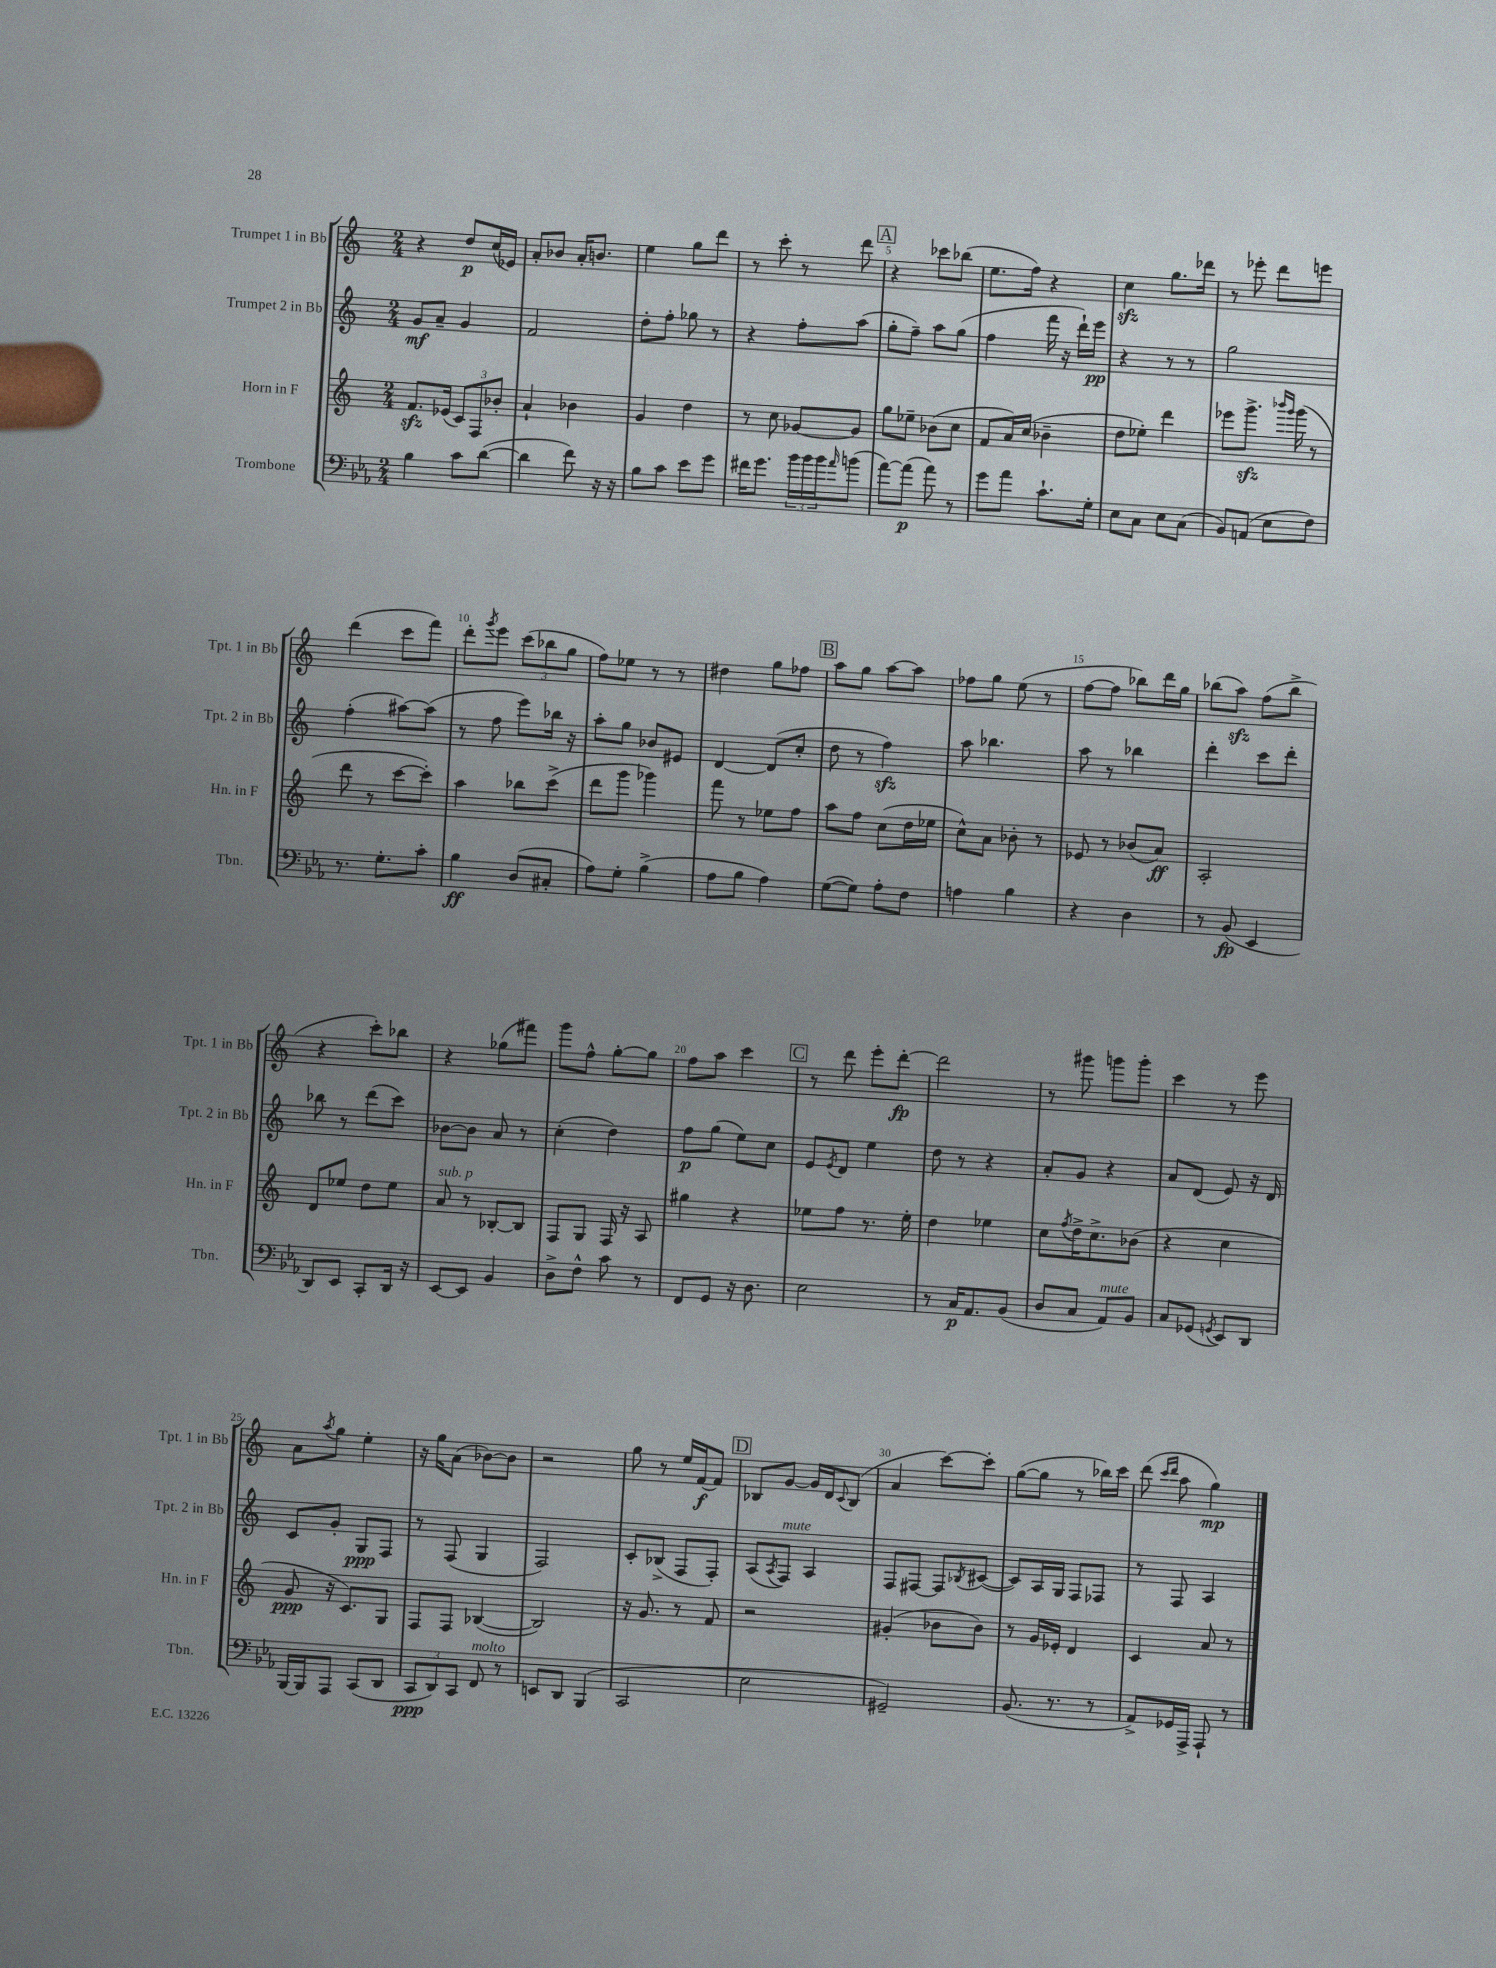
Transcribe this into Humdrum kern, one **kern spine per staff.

**kern	**kern	**kern	**kern
*staff4	*staff3	*staff2	*staff1
*clefF4	*clefG2	*clefG2	*clefG2
*k[b-e-a-]	*k[]	*k[]	*k[]
*M2/4	*M2/4	*M2/4	*M2/4
4B-	8.f	8g	4r
.	.	8a~	.
.	(16e-	.	.
8c	12c)	4g	8dd
.	12F	.	.
([8d	.	.	(16cc
.	12b-'	.	.
.	.	.	16e-)
=	=	=	=
4d]	4a`	2f	8a'
.	.	.	8b-
8f)	4b-	.	16a'
.	.	.	8.b
16r	.	.	.
16r	.	.	.
=	=	=	=
8B-	4g	8dd'	4ee
8c	.	8ff'	.
8e-	4dd	8gg-	8gg
8g	.	8r	8ddd
=	=	=	=
16f#	8r	4r	8r
8.g	.	.	.
.	8cc	.	8ccc'
24b-	[8g-	8ff'	8r
24b-	.	.	.
24b-	.	.	.
16qqa-	.	.	.
(8b	8g-]	(8aa	8ddd
=	=	=	=
[8a-)	8gg	8gg'	4r
(8a-]	8ee-~	8ff~)	.
8a-)	(8b-	8aa	8ccc-
8r	8cc	(8gg	(8bb-
=	=	=	=
8g	8f	4ff	8.ee
8a-	16a)	.	.
.	(16cc	.	16ff)
8.c`	4b-~	16fff	4r
.	.	16r	.
.	.	16ddd`)	.
16G'	.	16eee	.
=	=	=	=
8E-	8dd	4r	4cc
8C	8ee-')	.	.
8E-	4ddd	8r	8.gg
(8C	.	8r	.
.	.	.	16ddd-
=	=	=	=
8BB-)	8eee-	2gg	8r
(8AA	8.ggg^	.	8eee-'
8E-	.	.	8ddd
.	16qqbbb-	.	.
.	16qqggg	.	.
.	(16ggg	.	.
8F)	8r	.	8eee
=	=	=	=
8.r	8ddd	(4ff'	(4ddd
.	8r	.	.
8.G'	.	.	.
.	[8ccc	[8aa#)	8ccc
8c'	8ccc'])	(8aa#]	8fff)
=	=	=	=
4B-	4aa	8r	8ddd'
.	.	.	8qggg
.	.	8ff	8eee
(8D	8bb-	8eee)	(12ccc
.	.	.	12bb-
8C#'	(8ccc^	16bb-	.
.	.	.	12gg
.	.	16r	.
=	=	=	=
8A-)	8ddd	8aa'	8ff)
8G'	8ggg	8gg	8ee-
(4B-^	4ggg-)	8b-	8r
.	.	8e#	8r
=	=	=	=
8A-	8fff	[4d	4dd#
8B-	8r	.	.
4A-)	8ee-	(8d]	8gg
.	8ff	8cc'	8ff-
=	=	=	=
([8G	8aa	8dd	8aa
8G])	8ff	8r	8gg
8A-'	(8cc	4ff)	[8aa
8F	16dd	.	8aa]
.	16ee-	.	.
=	=	=	=
4A	8cc^^)	8aa	8ff-
.	8a	4.bb-	8gg
4B-	8b-'	.	(8ee
.	8r	.	8r
=	=	=	=
4r	8e-	8aa	[8ff
.	8r	8r	8ff]
4D	(8b-	4bb-	8bb-)
.	8a)	.	16ddd
.	.	.	16gg
=	=	=	=
8r	2A'	4ddd'	(8bb-
(8BB-	.	.	8aa)
4EE-	.	8ccc	(8ff
.	.	8ddd'	8bb-^
=	=	=	=
8DD)	8d	8bb-	4r
8EE-	8ee-	8r	.
8CC'	8dd	(8ddd	8ccc')
16DD	8ee-	8ccc)	8bb-
16r	.	.	.
=	=	=	=
[8EE-	8a	[8b-	4r
8EE-]	8r	8b-]	.
4BB-	[8B-'	8a	(8gg-
.	8B-]	8r	8fff#)
=	=	=	=
8D^	8F	(4cc'	8ggg
8F^^	8G	.	8ff^^
8c	16F	4dd)	[8gg'
.	16r	.	.
8r	8A	.	8gg]
=	=	=	=
8FF	4gg#	8ff	8ff
8GG	.	(8gg	8aa
16r	4r	8ee)	4ccc
8.D	.	.	.
.	.	8cc	.
=	=	=	=
2E-	8ee-	8e	8r
.	.	8qe	.
.	8ff	8d	8ddd
.	8.r	4ee	8eee'
.	.	.	[8ddd'
.	16ee-'	.	.
=	=	=	=
8r	4dd	8dd	2ddd]
16C	.	8r	.
8.AA-	.	.	.
.	4ee-	4r	.
(8BB-	.	.	.
=	=	=	=
8D	8cc	8a'	8r
.	8qff	.	.
8C	16dd^	8g	8ggg#
.	8.cc^	.	.
8AA-)	.	4r	8ggg
8BB-	(8b-	.	8ggg'
=	=	=	=
8C	4r	8a	4ccc
(8GG-	.	(8d	.
8qGG	.	.	.
8EE-)	4cc	8e)	8r
8DD	.	16r	8eee
.	.	16d	.
=	=	=	=
[16BBB-	8g	8c	8a
16BBB-]	.	.	.
.	.	.	8qaa
8AAA-	16r	8g'	8gg
.	8.c)	.	.
(8CC	.	8G	4ee'
8DD	8G	8F	.
=	=	=	=
12CC	8F	8r	16r
.	.	.	16gg
12DD)	.	.	.
.	8F	(8F	(8a
12CC	.	.	.
8FF	([4B-	4G	[8b-)
8r	.	.	8b-]
=	=	=	=
8EE	2B-])	2F)	2r
8DD	.	.	.
(4BBB-	.	.	.
=	=	=	=
2CC	16r	8c'	8gg
.	8.g	.	.
.	.	(8B-^	8r
.	8r	8F	16ee
.	.	.	[16f
.	8f	8F')	8f]
=	=	=	=
2E-	2r	(8A	8B-
.	.	8qA	.
.	.	8F)	[8g
.	.	4A	16g]
.	.	.	16d
.	.	.	8qqc
.	.	.	(8B-
=	=	=	=
2GG#~)	(4g#'	8F	4a
.	.	[8F#	.
.	8b-	8F#]	[8ccc)
.	.	8qB-	.
.	8b-)	([8c#	8ccc']
=	=	=	=
(8.BB-	8r	8c#])	([8gg
.	16g	16A	8gg]
8.r	16e-'	16G	.
.	4d	8F	8r
8r	.	8F-	16bb-)
.	.	.	16ccc
=	=	=	=
8AA-^)	4c	8r	(8ddd
.	.	.	16qqccc
.	.	.	16qqddd
16GG-	.	8F	8aa
16AAA-^	.	.	.
8AAA-`	8a	4A	4gg)
8r	8r	.	.
==	==	==	==
*-	*-	*-	*-
